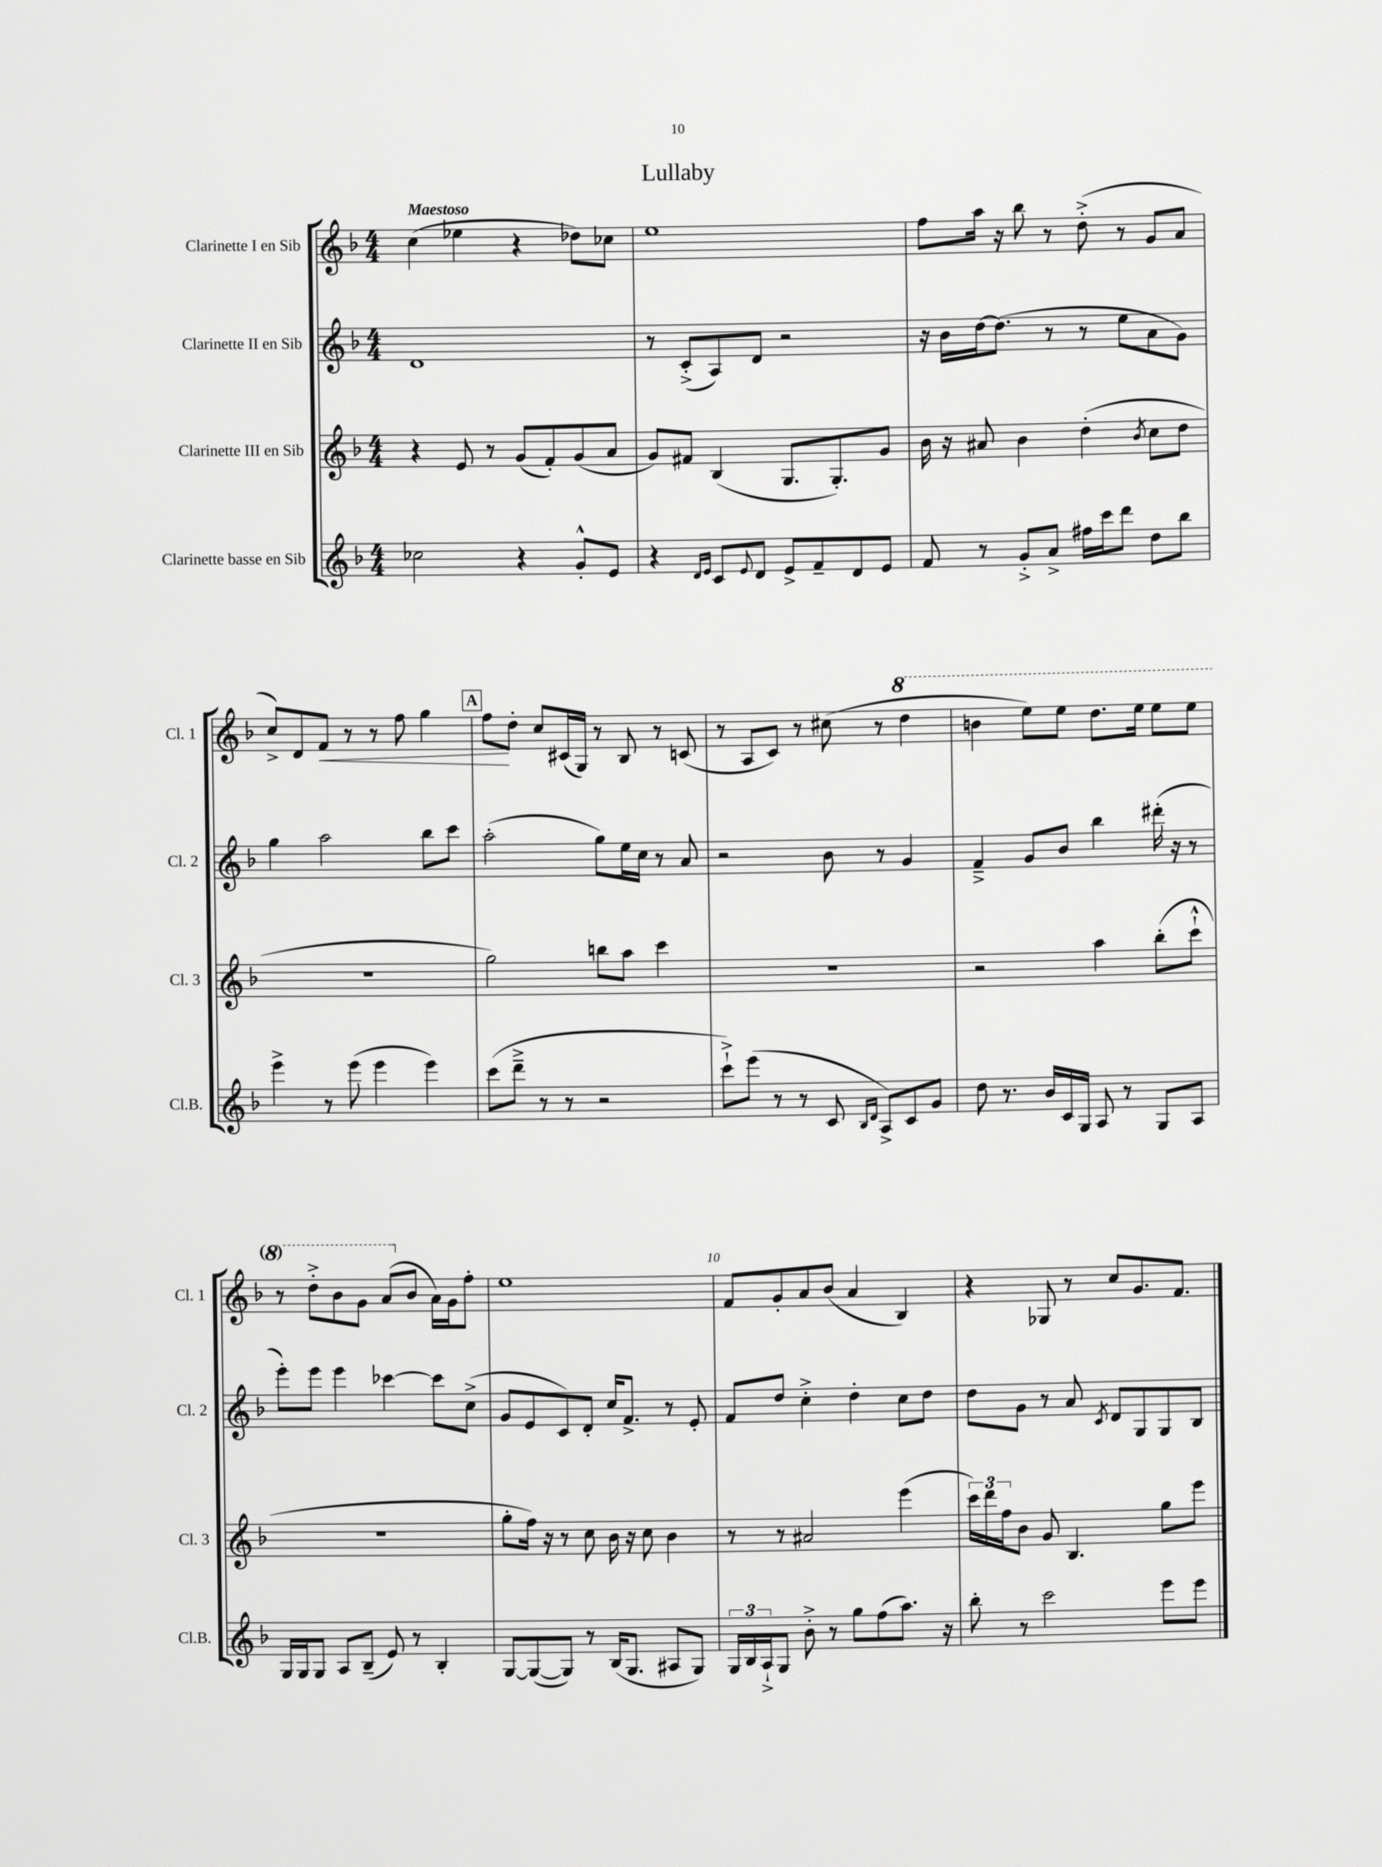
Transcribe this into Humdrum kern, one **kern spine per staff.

**kern	**kern	**kern	**kern
*staff4	*staff3	*staff2	*staff1
*clefG2	*clefG2	*clefG2	*clefG2
*k[b-]	*k[b-]	*k[b-]	*k[b-]
*M4/4	*M4/4	*M4/4	*M4/4
2cc-\	4r	1d	(4cc\
.	8e/	.	4ee-\
.	8r	.	.
4r	(8g/L	.	4r
.	8f'/)	.	.
8g'^^/L	(8g/	.	8dd-\L)
8e/J	8a/J	.	8cc-\J
=	=	=	=
4r	8g/L)	8r	1ee
.	8f#/J	(8c'^/L	.
16qqd/LL	.	.	.
16qqe/JJ	.	.	.
8c/L	(4B-/	8A/)	.
8qqe/	.	.	.
8d/J	.	8d/J	.
8e^/L	8.G/L	2r	.
8f~/	.	.	.
.	8.G'/)	.	.
8d/	.	.	.
8e/J	8g/J	.	.
=	=	=	=
8f/	16b-\	16r	8ff\L
.	16r	16b-\LL	.
8r	8a#/	[16dd\J	16aa\Jk
.	.	(8.dd\]J	16r
8g'^/L	4b-\	.	8bb-\
8a^/J	.	8r	8r
16ff#\LL	(4dd'\	8r	(8dd'^\
16ccc\J	.	.	.
8ddd\J	.	8ee\L	8r
.	8qb-/	.	.
8dd\L	8cc\L	8a\	8g/L
8bb-\J	8dd\J	8g\J)	8a/J
=	=	=	=
4eee^\	1r	4gg\	8cc^/L)
.	.	.	8d/
8r	.	2aa\	8f/J
(8eee\	.	.	8r
4eee\	.	.	8r
.	.	.	8ff\
4eee\)	.	8bb-\L	4gg\
.	.	8ccc\J	.
=	=	=	=
(8ccc\L	2gg\)	(2aa'\	8ff\L
8ddd~^\J	.	.	8dd'\J
8r	.	.	8cc/L
8r	.	.	(16c#/L
.	.	.	16G/JJ)
2r	8bb\L	8gg\L)	8r
.	8aa\J	16ee\L	8B-/
.	.	16cc\JJ	.
.	4ccc\	8r	8r
.	.	8a/	(8c/
=	=	=	=
8ccc`^\L)	1r	2r	8r
(8eee\J	.	.	8A/L
8r	.	.	8c/J)
8r	.	.	8r
8c/	.	8b-\	(8cc#\
16qqB-/LL	.	.	.
16qqd/JJ	.	.	.
8A^/L)	.	8r	8r
8c/	.	4g/	4ddd\
8g/J	.	.	.
=	=	=	=
8dd\	2r	4f~^/	4bb\
8.r	.	.	.
.	.	8g/L	8eee\L)
16b-/LL	.	.	.
16c/	.	8b-/J	8eee\J
16G/JJ	.	.	.
8A/	4aa\	4bb-\	8.ddd\L
8r	.	.	.
.	.	.	16eee\Jk
8G/L	(8bb-'\L	(16ddd#'\	8eee\L
.	.	16r	.
8A/J	8ccc`^^\J	8r	8eee\J
=	=	=	=
16G/LL	1r	8eee'\L)	8r
16G/J	.	.	.
8G/J	.	8eee\J	8ddd'^\L
8A/L	.	4eee\	8bb-\
(8B-~/J	.	.	8gg\J
8e/)	.	[4ccc-\	(8aa/L
8r	.	.	8b-/J
4B-'/	.	8ccc-\]L	16a\LL)
.	.	.	16g\J
.	.	(8cc^\J	8ff'\J
=	=	=	=
[8G/L	8gg'\L	8g/L	1ee
(8G/_	16ff\Jk)	8e/	.
.	16r	.	.
8G/]J)	8r	8c/)	.
8r	8cc\	8d'/J	.
(16B-/LK	16b-\	16cc/LK	.
8.G/J	16r	8.f^/J	.
.	8cc\	.	.
8A#/L	4b-\	8r	.
8G/J)	.	8e'/	.
=	=	=	=
24G/LL	8r	8f/L	8f/L
24B-/	.	.	.
24A`^/J	.	.	.
8G/J	8r	8dd/J	8g'/
8b-'^\	2a#/	4cc'^\	8a/
8r	.	.	(8b-/J
8gg\L	.	4dd'\	4a/
(8ff\	.	.	.
8.aa\J)	(4eee\	8cc\L	4B-/)
.	.	8dd\J	.
16r	.	.	.
=	=	=	=
8bb-'\	24ccc\LL)	8dd\L	4r
.	24ddd\	.	.
.	24ff\J	.	.
8r	8b-\J	8g\J	.
2ccc\	8g/	8r	8G-/
.	4.B-/	8a/	8r
.	.	8qc/	.
.	.	8d/L	8cc/L
.	.	8G/	8.g/
8eee\L	8gg\L	8G/	.
.	.	.	8.f/J
8eee\J	8eee\J	8B-/J	.
==	==	==	==
*-	*-	*-	*-
